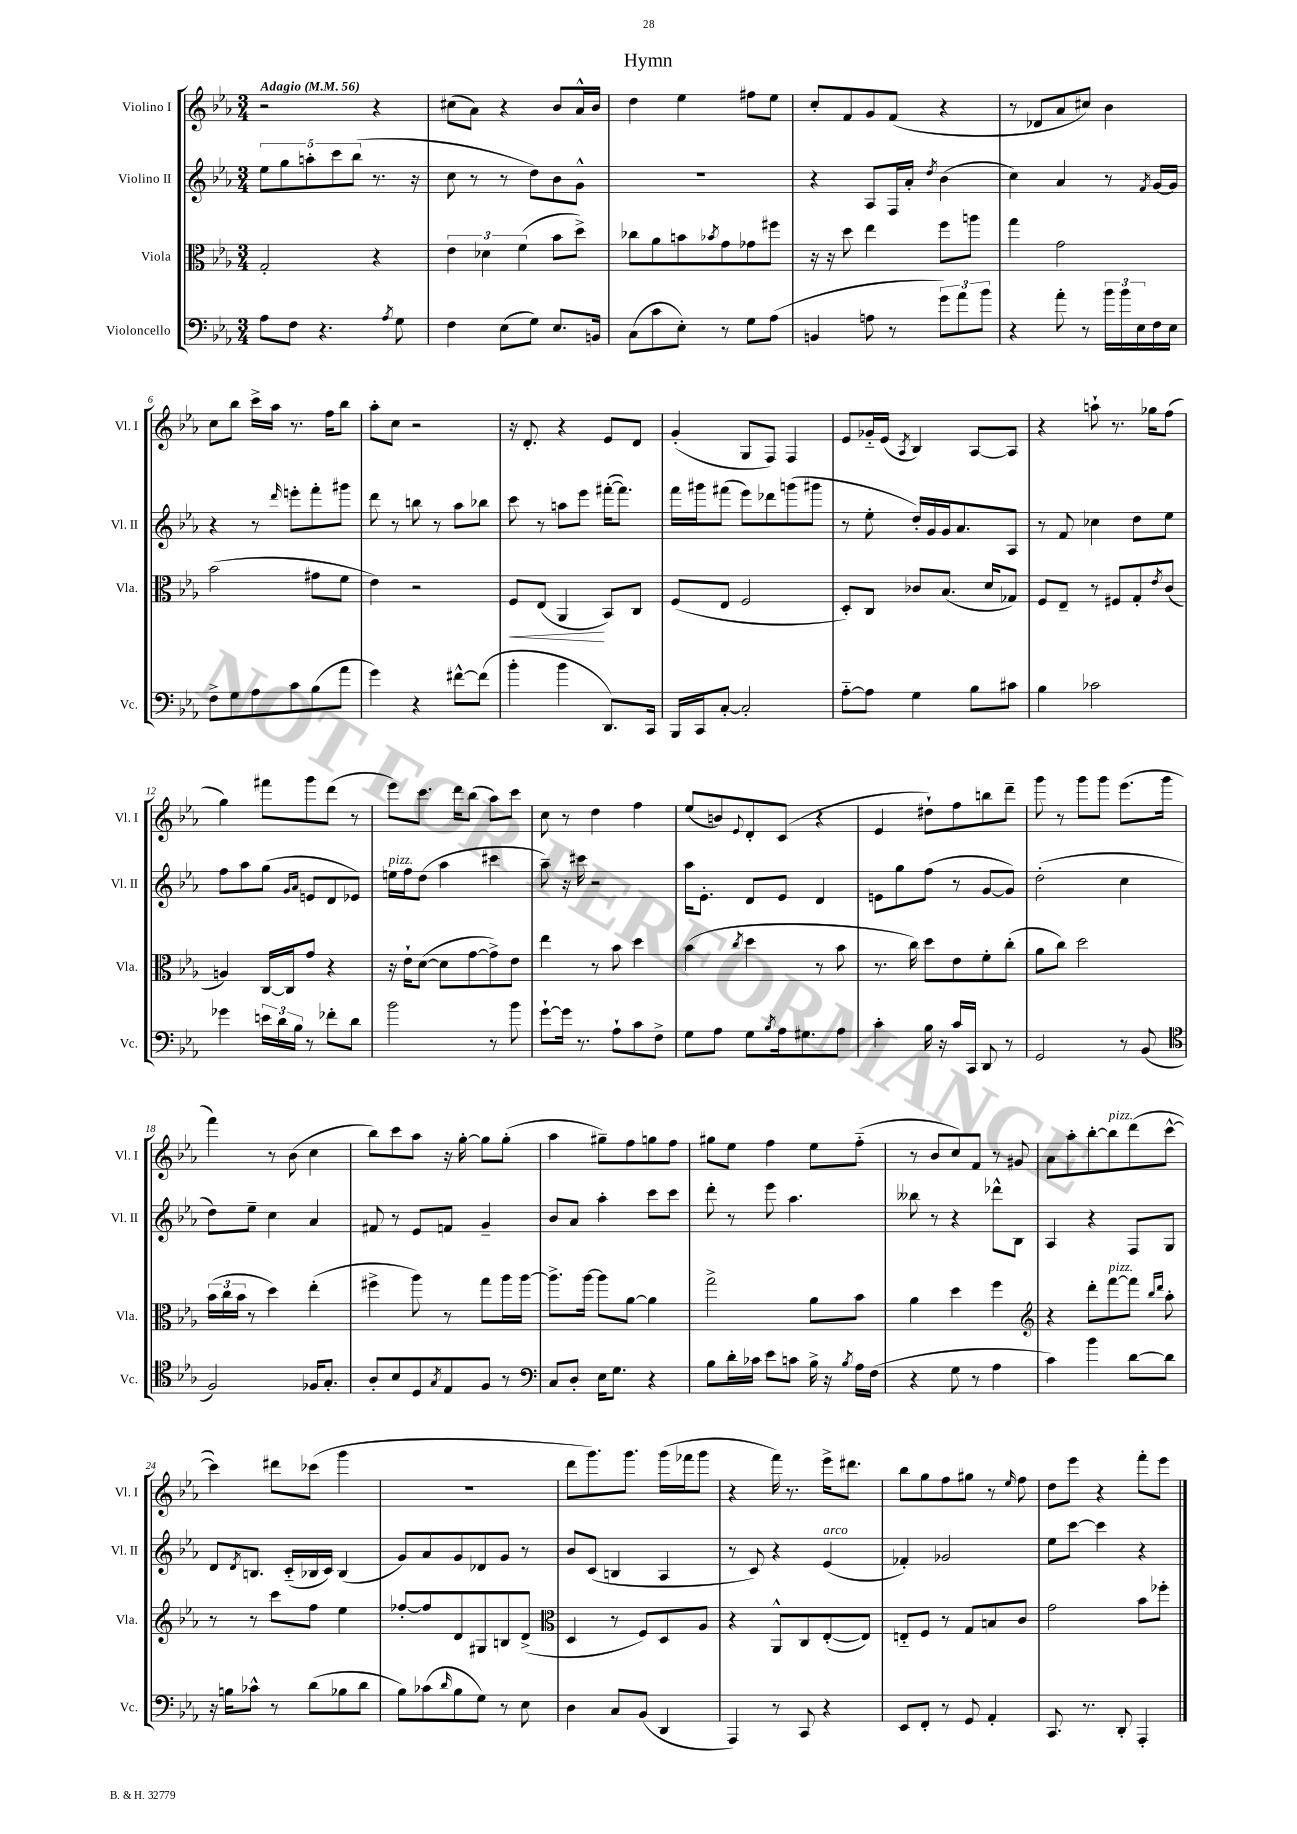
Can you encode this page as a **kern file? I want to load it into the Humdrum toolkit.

**kern	**kern	**kern	**kern
*staff4	*staff3	*staff2	*staff1
*clefF4	*clefC3	*clefG2	*clefG2
*k[b-e-a-]	*k[b-e-a-]	*k[b-e-a-]	*k[b-e-a-]
*M3/4	*M3/4	*M3/4	*M3/4
*MM56	*MM56	*MM56	*MM56
8A-\L	2G'/	10ee-\L	2r
.	.	10gg\	.
8F\J	.	.	.
.	.	10aa'\	.
4.r	.	.	.
.	.	10ccc\	.
.	.	(10bb-\J	.
.	4r	8.r	4r
8qA-/	.	.	.
8G\	.	.	.
.	.	16r	.
=	=	=	=
4F\	6e-\	8cc\	(8cc#\L
.	.	8r	8a-\J)
.	6d-\	.	.
(8E-\L	.	8r	4r
.	(6f\	.	.
8G\J)	.	8dd\L)	.
8.E-/L	8b-\L	8b-\	8b-/L
.	8dd^\J)	8g^^\J	16a-^^/L
16BB/Jk	.	.	16b-/JJ
=	=	=	=
(8C\L	8cc-\L	2.r	4dd\
8c\	8a-\	.	.
8E-'\J)	8b\	.	4ee-\
.	8qb-/	.	.
8r	8g\	.	.
8G\L	8g-\	.	8ff#\L
(8A-\J	8ff#\J	.	8ee-\J
=	=	=	=
4BB/	16r	4r	8cc'/L
.	16r	.	.
.	8dd\	.	8f/
8A\	4ee-\	8A-/L	8g/
8r	.	16F/L	(8f/J
.	.	16a-'/JJ	.
.	.	8qdd/	.
12g\L)	8ff\L	(4b-\	4r
12a-\	.	.	.
.	8aa\J	.	.
12b-\J	.	.	.
=	=	=	=
4r	4gg\	4cc\)	8r
.	.	.	8d-/L
8a-'\	2g\	4a-/	8a-/
8r	.	.	8cc#/J)
24b-\LL	.	8r	4b-\
24b-\	.	.	.
24E-\	.	.	.
.	.	8qf/	.
16F\	.	[16g/LL	.
16E-\JJ	.	16g/]JJ	.
=	=	=	=
8F^\L	(2b-\	4r	8cc\L
8G\	.	.	8bb-\J
8A-\	.	8r	16ccc^\LL
.	.	.	16aa-\JJ
.	.	16qqddd/	.
8c\	.	8eee'\L	8.r
(8B-\	8g#\L	8fff'\	.
.	.	.	16ff\LK
8a-\J	8f\J	8ggg#\J	8bb-\J
=	=	=	=
4g\)	4e-\)	8ddd\	8aa-'\L
.	.	8r	8cc\J
4r	2r	8bb\	2r
.	.	8r	.
[8f#^^\L	.	8aa-\L	.
(8f#\]J	.	8bb-\J	.
=	=	=	=
4b-'\	8F/L	8ccc\	16r
.	.	.	8.d'/
.	(8E-/J	8r	.
4b-\	4AA-/	8aa\L	4r
.	.	8eee-\J	.
8.DD/L)	8BB-/L)	([16fff#'\LK	8e-/L
.	.	8.fff#\]J)	.
.	8C/J	.	8d/J
16CC/Jk	.	.	.
=	=	=	=
16BBB-/LL	(8F/L	16fff\LL	(4g'/
16CC/J	.	16ggg#\J	.
[8C'/J	8E-/J	(8fff#\J	.
2C'/]	2F/	8eee-\L)	8G/L
.	.	8ddd-\	8F/J)
.	.	(8ggg\	4F/
.	.	8ggg#\J	.
=	=	=	=
[8A-'~\L	8D'/L)	8r	8e-/L
8A-\]J	8C/J	8ee-'\	16g-'~/L
.	.	.	(16e-/JJ
.	.	.	8qA-/
4G\	8c-/L	16dd'/LL)	4B-/)
.	.	16g/	.
.	(8.B-/J	16g/J	.
.	.	8.a-/	.
8B-\L	.	.	[8A-/L
.	16d/LK	.	.
8c#\J	8G-/J)	8A-/J	8A-/]J
=	=	=	=
4B-\	8F/L	8r	4r
.	8E-~/J	8f/	.
2c-\	8r	4cc-\	8aa`\
.	8F#/L	.	8.r
.	8G'/	8dd\L	.
.	.	.	16gg-\LK
.	8qe-/	.	.
.	(8c/J	8ee-\J	(8ff\J
=	=	=	=
4g-\	4A/)	8ff\L	4gg\)
.	.	8aa-\	.
24e\LL	[16C/LL	(8gg\J	8fff#\L
24d\	.	.	.
.	16C/]J	.	.
24B-\JJ	.	.	.
.	.	16qqg/LL	.
.	.	16qqa-/JJ	.
8r	8g/J	8e/L	8ggg\
8f-'\L	4r	8d/	(8ddd\J
8d\J	.	8e-/J)	8r
=	=	=	=
2b-\	16r	16ee\LL	8eee-\L)
.	16e-`\LK	16ff\J	.
.	([8d\J	(8dd\J	8.ccc\J
.	8d\]L	4aa-\	.
.	.	.	16ddd\LK
.	[8g\	.	(8bb-\J
8r	8g^\])	4ccc#\	8aa-\L)
8b-\	8e-\J	.	8ccc\J
=	=	=	=
[8g`\L	4ee-\	8aa-~\)	8cc\
16g\]Jk	.	16r	8r
8.r	.	16ccc#\	.
.	8r	2r	4dd\
8A-`\L	8b-\	.	.
8c\	4dd\	.	4ff\
8F^\J	.	.	.
=	=	=	=
8G\L	(4b-\	16aa-\LK	(8ee-/L
.	.	8.e-'\J	.
8A-\J	.	.	8b/)
.	8qcc/	.	8qqe-/
8G\L	4dd\	8d/L	8d'/
8qB-/	.	.	.
16A-\k	.	8e-/J	(8c/J
8.G#\	.	.	.
.	8r	4d/	4r
8A-\J	8b-\	.	.
=	=	=	=
4c'\	8.r	8e\L	4e-/
.	.	8gg\	.
.	16cc\)	.	.
16B-\	8dd\L	(8ff\J	8dd#`\L)
16r	.	.	.
16c/LL	8e-\	8r	8ff\
16CC/JJ	.	.	.
8DD/	8f'\	[8g/L	8bb\
8r	(8cc'\J	8g/]J)	8ddd~\J
=	=	=	=
2GG/	8a-\L	(2dd'\	8ggg\
.	8cc\J)	.	8r
.	2dd\	.	8ggg\L
.	.	.	8ggg\J
8r	.	4cc\	(8.eee-\L
(8BB-/	.	.	.
.	.	.	16ggg\Jk
=	=	=	=
*clefC4	*	*	*
2F/)	(24b-\LL	8dd\L)	4fff\)
.	24cc\	.	.
.	24b-\JJ	.	.
.	8r	8ee-~\J	.
.	4dd\)	4cc\	8r
.	.	.	(8b-\
16F-/LK	(4ee-'\	4a-/	4cc\
8.G'/J	.	.	.
=	=	=	=
8A-'/L	4ff#^\	8f#/	8bb-\L)
8B-/	.	8r	8ccc\
8D/	8aa-\)	8e-/L	8aa-\J
8qG/	.	.	.
8E-/	8r	8f/J	16r
.	.	.	[16gg'\
8F/J	8gg\L	4g~/	8gg\]L
8r	16aa-\L	.	(8gg'\J
.	[16aa-\JJ	.	.
=	=	=	=
*clefF4	*	*	*
8C/L	8.aa-^\]L	8b-/L	4aa-\
8D'/J	.	8a-/J	.
.	[16aa-\Jk	.	.
16E-\LK	8aa-\]L	4aa-'\	8gg#~\L)
8.G\J	.	.	.
.	[8a-\J	.	8ff\
4r	4a-\]	8ccc\L	8gg\
.	.	8ccc\J	8ff\J
=	=	=	=
8B-\L	2gg^\	8ddd'\	8gg#\L
16d'\L	.	8r	8ee-\J
16c-\JJ	.	.	.
8e-\L	.	8eee-\	4ff\
8c\J	.	4.aa-\	.
16B-^\	8a-\L	.	8ee-\L
16r	.	.	.
8qB-/	.	.	.
16A-\LL	8b-\J	.	(8ff'~\J
(16F\JJ	.	.	.
=	=	=	=
4r	4a-\	8bb--\	8r
.	.	8r	8b-/L
8G\	4dd\	4r	8cc/)
8r	.	.	8f/J
4A-\	4ff\	8ddd-^^\L	8r
.	.	8B-\J	8g#/
=	=	=	=
*	*clefG2	*	*
4c\)	4r	4A-/	8a-\L
.	.	.	8aa-'\
4b-\	8ddd'\L	4r	[8bb-'\
.	[8fff\	.	8bb-\]
[8d\L	8fff\]J	8F/L	(8ddd\
.	16qqbb-/LL	.	.
.	16qqddd/JJ	.	.
8d\]J	8aa-'\	8G/J	[8ccc^^\J
=	=	=	=
16r	8r	8d/L	4ccc\])
16B\LK	.	.	.
.	.	8qd/	.
8c-^^\J	8r	8.B/J	.
8r	8ccc\L	.	8ddd#\L
.	.	(16c'~/LL	.
(8d\L	8ff\J	16B-/	(8ccc-\J
.	.	16c/JJ)	.
8B-\	4ee-\	(4B-/	4ggg\
8d\J	.	.	.
=	=	=	=
8B-\L)	[8ff-'/L	8g/L)	2.r
(8c-\	8ff-/]	8a-/	.
16qqd/	.	.	.
8B-\	8d/	8g/	.
8G\J)	8G#/	8d-/	.
8r	8B/	8g/J	.
8E-\	(8d^/J	8r	.
=	=	=	=
*	*clefC3	*	*
4D\	4D/	8b-/L	8ddd\L
.	.	(8c/J	8.ggg\)
8C/L	8r	4B/	.
.	.	.	8.ggg\J
(8BB-/J	8F/L)	.	.
4DD/	8D/	4A-/	(16ggg\LL
.	.	.	16fff-\J
.	8A-/J	.	8ggg\J
=	=	=	=
4AAA-/)	4r	8r	4r
.	.	8c/)	.
8r	8AA-^^/L	4r	16fff\)
.	.	.	8.r
8CC/	8C/	.	.
4r	([8E-'/	(4e-/	16eee-^\LK
.	.	.	8.ddd#\J
.	8E-/]J)	.	.
=	=	=	=
8EE-/L	8E'~/L	4f-'/)	8bb-\L
8FF'/J	8F/J	.	8gg\
8r	8r	2g-/	8ff\
8GG/	8G/L	.	8gg#\J
4AA-'/	8B/	.	8r
.	.	.	16qqee-/
.	8c/J	.	8ff\
=	=	=	=
8.CC/	2g\	8ee-\L	8dd\L
.	.	[8ccc\J	8eee-\J
8.r	.	.	.
.	.	4ccc\]	4r
8DD'/	.	.	.
4AAA-'/	8b-\L	4r	8fff'\L
.	8ff-'\J	.	8eee-\J
==	==	==	==
*-	*-	*-	*-
